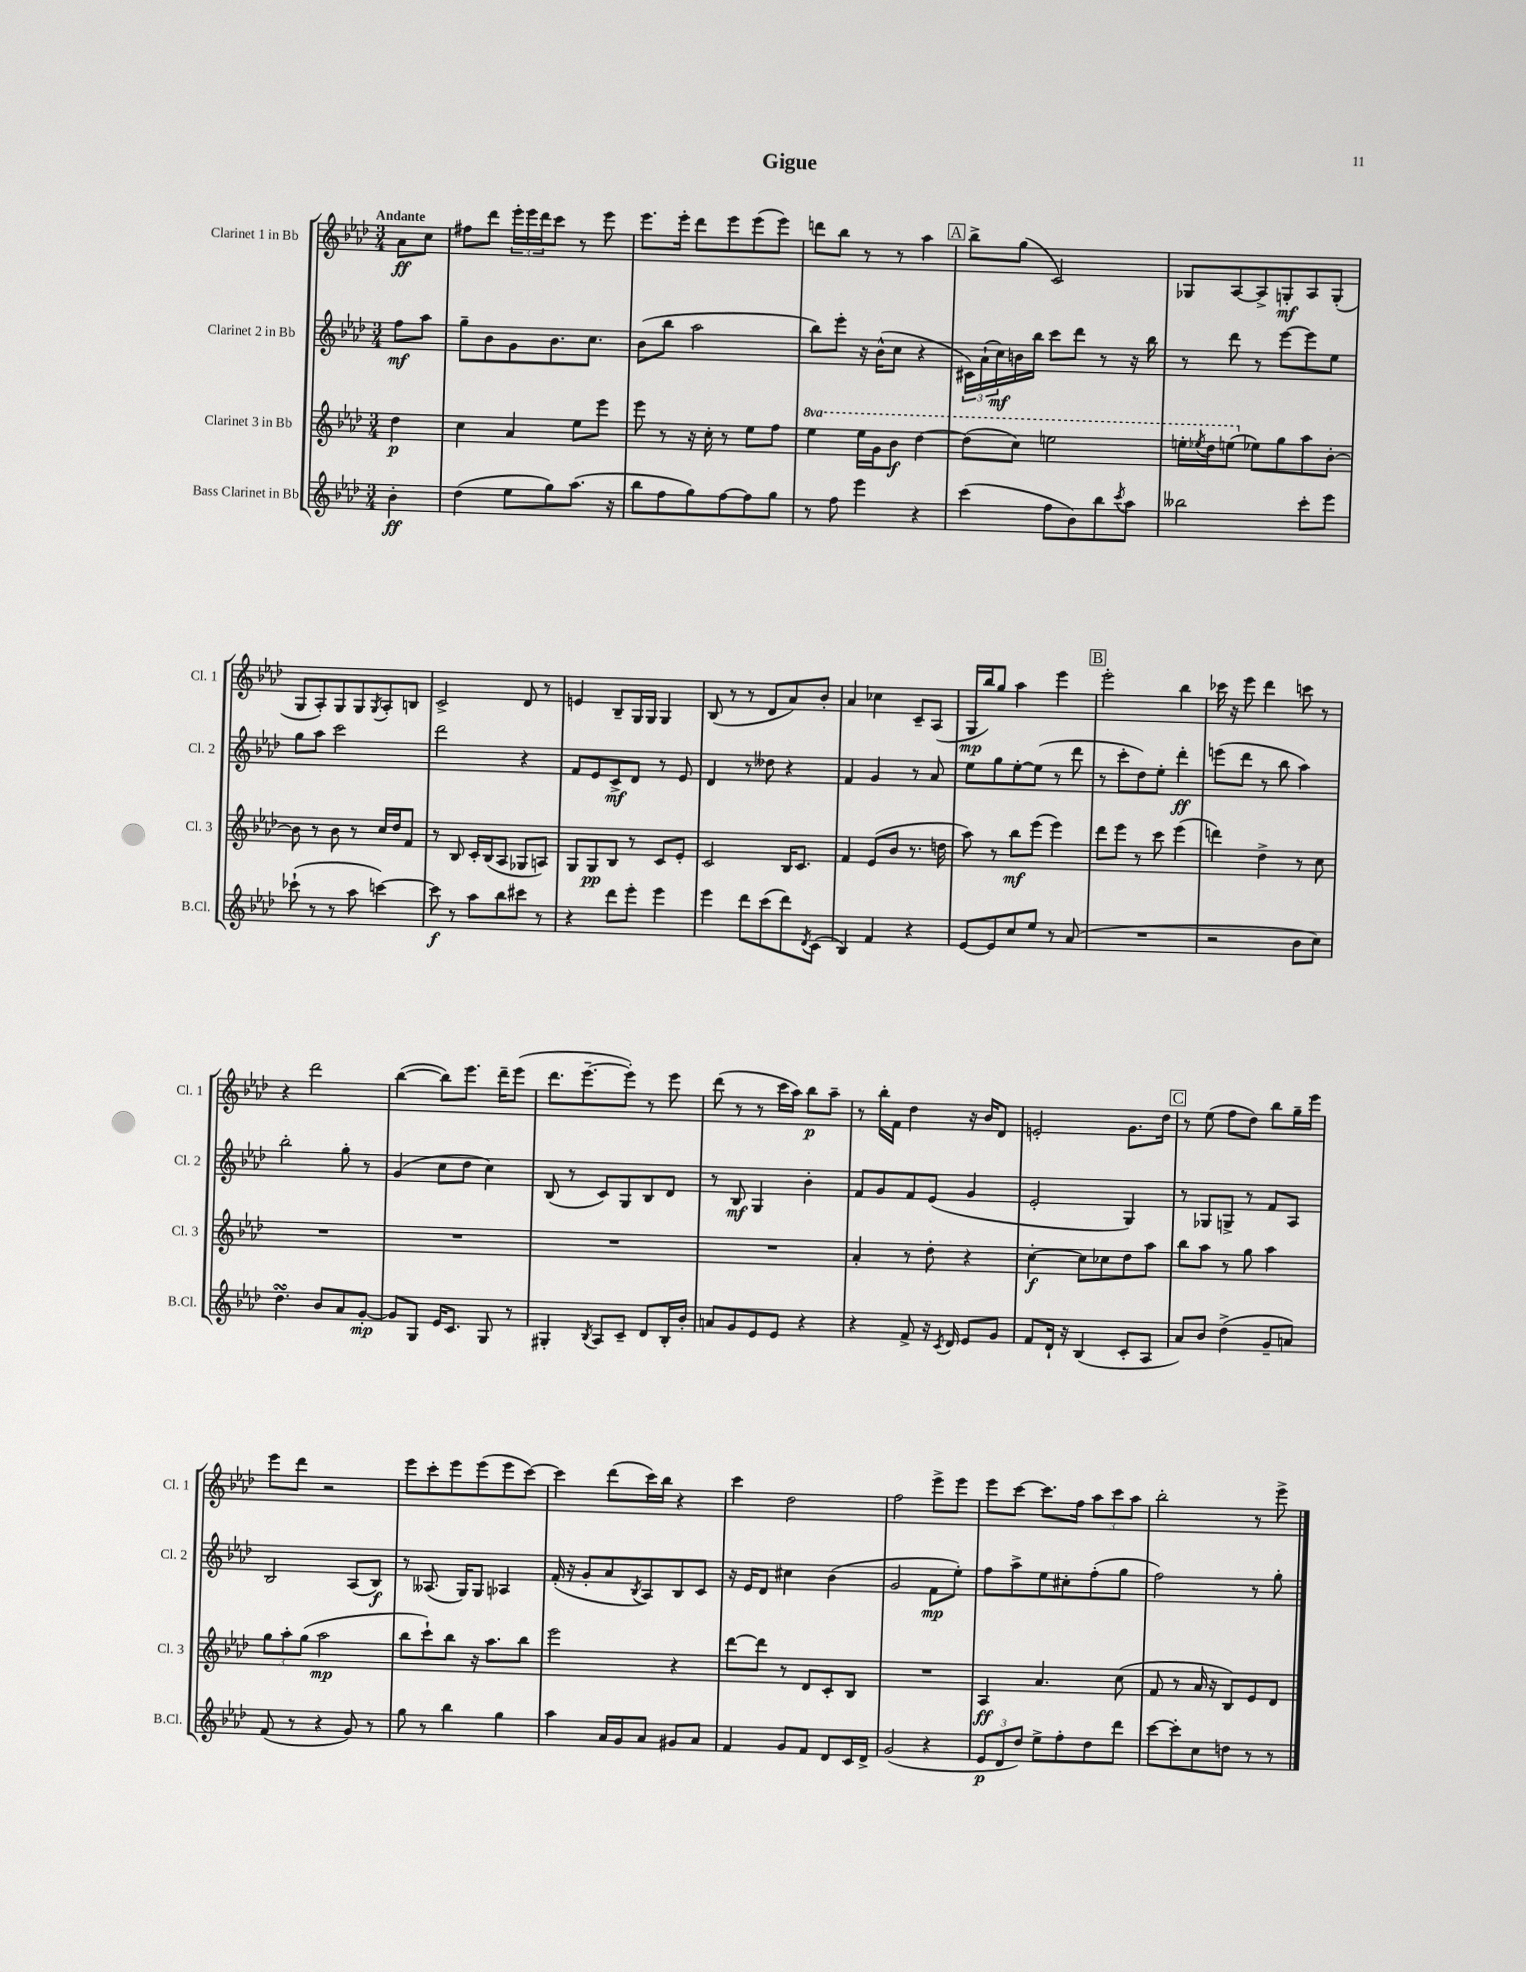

**kern	**kern	**kern	**kern
*staff4	*staff3	*staff2	*staff1
*clefG2	*clefG2	*clefG2	*clefG2
*k[b-e-a-d-]	*k[b-e-a-d-]	*k[b-e-a-d-]	*k[b-e-a-d-]
*M3/4	*M3/4	*M3/4	*M3/4
4b-'\	4dd-\	8ff\L	8a-\L
.	.	8aa-\J	8cc\J
=	=	=	=
(4dd-\	4cc\	8gg~\L	8ff#\L
.	.	8b-\	8ddd-\J
8ee-\L	4a-/	8g\	24eee-'\LL
.	.	.	24eee-\
.	.	.	24ddd-\J
8gg\)	.	8.b-\	8ccc\J
(8.aa-\J	8ee-\L	.	8r
.	.	8.cc\J	.
.	8eee-\J	.	8eee-\
16r	.	.	.
=	=	=	=
8bb-\L	8eee-\	(8b-\L	8.eee-\L
8ff\	8r	8bb-\J	.
.	.	.	16eee-'\Jk
8gg\)	16r	2aa-\	8ddd-\L
.	16cc'\	.	.
[8ff\	8r	.	8eee-\
8ff\]	8ee-\L	.	(8eee-\
8gg\J	8ff\J	.	8eee-\J)
=	=	=	=
8r	4eee-\	8bb-\L)	8ddd\L
8ff\	.	8eee-'\J	8bb-\J
4eee-\	16eee-\LL	16r	8r
.	16gg\J	(16b-^^\LK	.
.	8bb-\J	8cc\J	8r
4r	[4ddd-\	4r	4aa-\
=	=	=	=
(4ccc\	(8ddd-\]L	24c#\LL)	8bb-^\L
.	.	(24a-`\	.
.	.	24cc\)	.
.	8ccc\J)	16b\	(8gg\J
.	.	16bb-\JJ	.
8ff\L	2eee\	8ccc\L	2c/)
8b-\)	.	8ddd-\J	.
8bb-\	.	8r	.
8qccc/	.	.	.
8aa-\J	.	16r	.
.	.	16bb-\	.
=	=	=	=
2bb--\	16eee'\LL	8r	8G-/L
.	8qeee-/	.	.
.	16ddd-\J	.	.
.	(8eee\J	8ddd-\	[8A-/
.	8ee-\L)	8r	8A-^/]
.	8gg\	[8eee-\L	8G'/
8ccc'\L	8aa-\	8eee-\]	8A-/
8eee-\J	[8b-'\J	8ee-\J	(8G'/J
=	=	=	=
(8ccc-`\	8b-\]	8gg\L	8G/L
8r	8r	8aa-\J	8A-'/)
8r	8b-\	2ccc\	8G/
8aa-\	8r	.	8G/
.	.	.	8qG/
[4ccc\)	16cc/LL	.	8A-'/
.	16dd-/J	.	.
.	8f/J	.	8B/J
=	=	=	=
8ccc\]	8r	2ddd-\	2c^/
8r	8B-/	.	.
8aa-\L	16c'/LL	.	.
.	(16B-/J	.	.
8bb-\	8A-/J	.	.
8ccc#\J	8G-/L	4r	8d-/
8r	8A/J)	.	8r
=	=	=	=
4r	8G/L	8f/L	4e/
.	8G/	8e-/	.
8ddd-\L	8B-/J	8c^/	8B-~/L
8eee-'\J	8r	8d-/J	16G/L
.	.	.	16G/JJ
4eee-\	8c/L	8r	4G/
.	8e-'/J	8e-/	.
=	=	=	=
4eee-\	2c/	4d-/	(8B-/
.	.	.	8r
8ddd-\L	.	8r	8r
(8ccc\	.	8dd--\	8d-/L
8ddd-\)	16B-/LK	4r	8a-/)
.	8.c/J	.	.
8qd-/	.	.	.
(8c\J	.	.	8b-'/J
=	=	=	=
4B-/)	4f/	4f/	4a-/
4f/	(8e-/L	4g/	4cc-\
.	8b-/J	.	.
4r	8.r	8r	8c~/L
.	.	8a-/	(8A-/J
.	16dd\	.	.
=	=	=	=
[8e-/L	8aa-\)	8ee-\L	16G/LL
.	.	.	16bb-/J)
8e-/]	8r	8gg\	8gg/J
8cc/	8bb-\L	[8ee-'\	4aa-\
8ee-/J	(8eee-\J	(8ee-\]J	.
8r	4eee-\)	8r	4eee-\
(8a-/	.	8ddd-\	.
=	=	=	=
2.r	8ddd-\L	8r	2eee-'\
.	8eee-\J	8ccc'\L	.
.	8r	8dd-\)	.
.	8ccc\	8ee-'\J	.
.	(4eee-\	4ddd-'\	4bb-\
=	=	=	=
2r	4ddd\)	(8eee\L	16ccc-\
.	.	.	16r
.	.	8ddd-\J	8eee-\
.	4dd-^\	8r	4ddd-\
.	.	8bb-\	.
8b-\L	8r	4aa-\)	8ccc\
8cc\J)	8cc\	.	8r
=	=	=	=
4.dd-\	2.r	2bb-'\	4r
.	.	.	2ddd-\
8b-/L	.	.	.
8a-/	.	8gg'\	.
[8g'/J	.	8r	.
=	=	=	=
8g/]L	2.r	(4g/	([4bb-\
8G/J	.	.	.
16e-/LK	.	8cc\L	8bb-\]L)
8.c/J	.	.	.
.	.	8dd-\J	8.eee-\J
8G/	.	4cc\)	.
.	.	.	16ddd-~\LK
8r	.	.	(8eee-\J
=	=	=	=
4G#'/	2.r	(8B-/	8.ddd-\L
.	.	8r	.
.	.	.	[8.eee-~\
8qB-/	.	.	.
8A-/L	.	8c/L)	.
8c~/J	.	8G/	8eee-'\]J)
8d-/L	.	8B-/	8r
16B-'/L	.	8d-/J	8eee-\
16b-'/JJ	.	.	.
=	=	=	=
8a/L	2.r	8r	(8ddd-\
8g/	.	8B-/	8r
8e-/	.	4G/	8r
8e-/J	.	.	16ccc\LL
.	.	.	16aa-\JJ)
4r	.	4b-'\	8bb-\L
.	.	.	8aa-~\J
=	=	=	=
4r	4a-'/	8f/L	8r
.	.	8g/	16bb-'\LL
.	.	.	16f\JJ
8f^/	8r	8f/	4dd-\
16r	8dd-'\	(8e-/J	.
8qc/	.	.	.
16d-/	.	.	.
8e-/L	4r	4g/	16r
.	.	.	16b-/LK
8g/J	.	.	8d-/J
=	=	=	=
8f/L	[4cc'\	2e-'/	2e'/
16d-`/Jk	.	.	.
16r	.	.	.
(4B-/	8cc\]L	.	.
.	8cc-\	.	.
8c'/L	8dd-\	4G/)	8.g\L
8A-/J	8aa-\J	.	.
.	.	.	16dd-\Jk
=	=	=	=
8a-/L)	8bb-\L	8r	8r
8b-/J	8aa-\J	8G-/L	(8ee-\
(4dd-^\	8r	8G^/J	8ff\L
.	8gg\	8r	8dd-\J)
8g~/L	4aa-\	8f/L	8bb-\L
8a/J)	.	8A-/J	16gg~\L
.	.	.	16eee-\JJ
=	=	=	=
(8f/	12gg\L	2B-/	8eee-\L
.	12aa-'\	.	.
8r	.	.	8ddd-\J
.	(12gg\J	.	.
4r	2aa-\	.	2r
8g/)	.	(8A-/L	.
8r	.	8B-/J)	.
=	=	=	=
8gg\	8bb-\L	8r	8eee-\L
8r	8ccc`\)	(8.A--/	8ccc'\
4bb-\	8bb-\J	.	8eee-\
.	.	16G/LK)	.
.	16r	8G/J	(8eee-\
.	8.aa-\L	.	.
4gg\	.	4A-/	8eee-\
.	8bb-\J	.	[8ccc\J)
=	=	=	=
4aa-\	2eee-\	(16f'/	4ccc\]
.	.	16r	.
.	.	8g'/L	.
16a-/LL	.	8a-/	(8ddd-\L
16g/J	.	.	.
.	.	8qB-/	.
8a-/J	.	8A-/)	16ccc\L)
.	.	.	16bb-\JJ
8g#/L	4r	8B-/	4r
8a-/J	.	8c/J	.
=	=	=	=
4f/	[8ddd-\L	16r	4ccc\
.	.	16e-/LK	.
.	8ddd-\]J	8d-/J	.
8g/L	8r	4cc#\	2dd-\
8f/J	8d-/L	.	.
8d-/L	8c'/	(4b-\	.
16c/L	8B-/J	.	.
16d-^/JJ	.	.	.
=	=	=	=
(2g/	2.r	2g/	2ff\
4r	.	8f\L	8eee-^\L
.	.	8ee-'\J)	8eee-\J
=	=	=	=
12e-/L	4A-/	8ff\L	8eee-\L
12d-/	.	.	.
.	.	8aa-^\	[8ccc\J
12dd-/J)	.	.	.
8ee-^\L	4.a-/	8ee-\	8.ccc\]L
8ff'\	.	8cc#'\	.
.	.	.	16ff\Jk
8dd-\	.	(8ff'\	12aa-\L
.	.	.	12ccc\
8ddd-\J	(8cc\	8gg\J	.
.	.	.	12aa-\J
=	=	=	=
[8ccc\L	8f/	2ff\)	2bb-'\
8ccc'\]	8r	.	.
8cc\	16a-/	.	.
.	16r	.	.
8dd\J	8B-/L)	.	.
8r	8e-/	8r	8r
8r	8d-/J	8gg'\	8eee-^\
==	==	==	==
*-	*-	*-	*-
